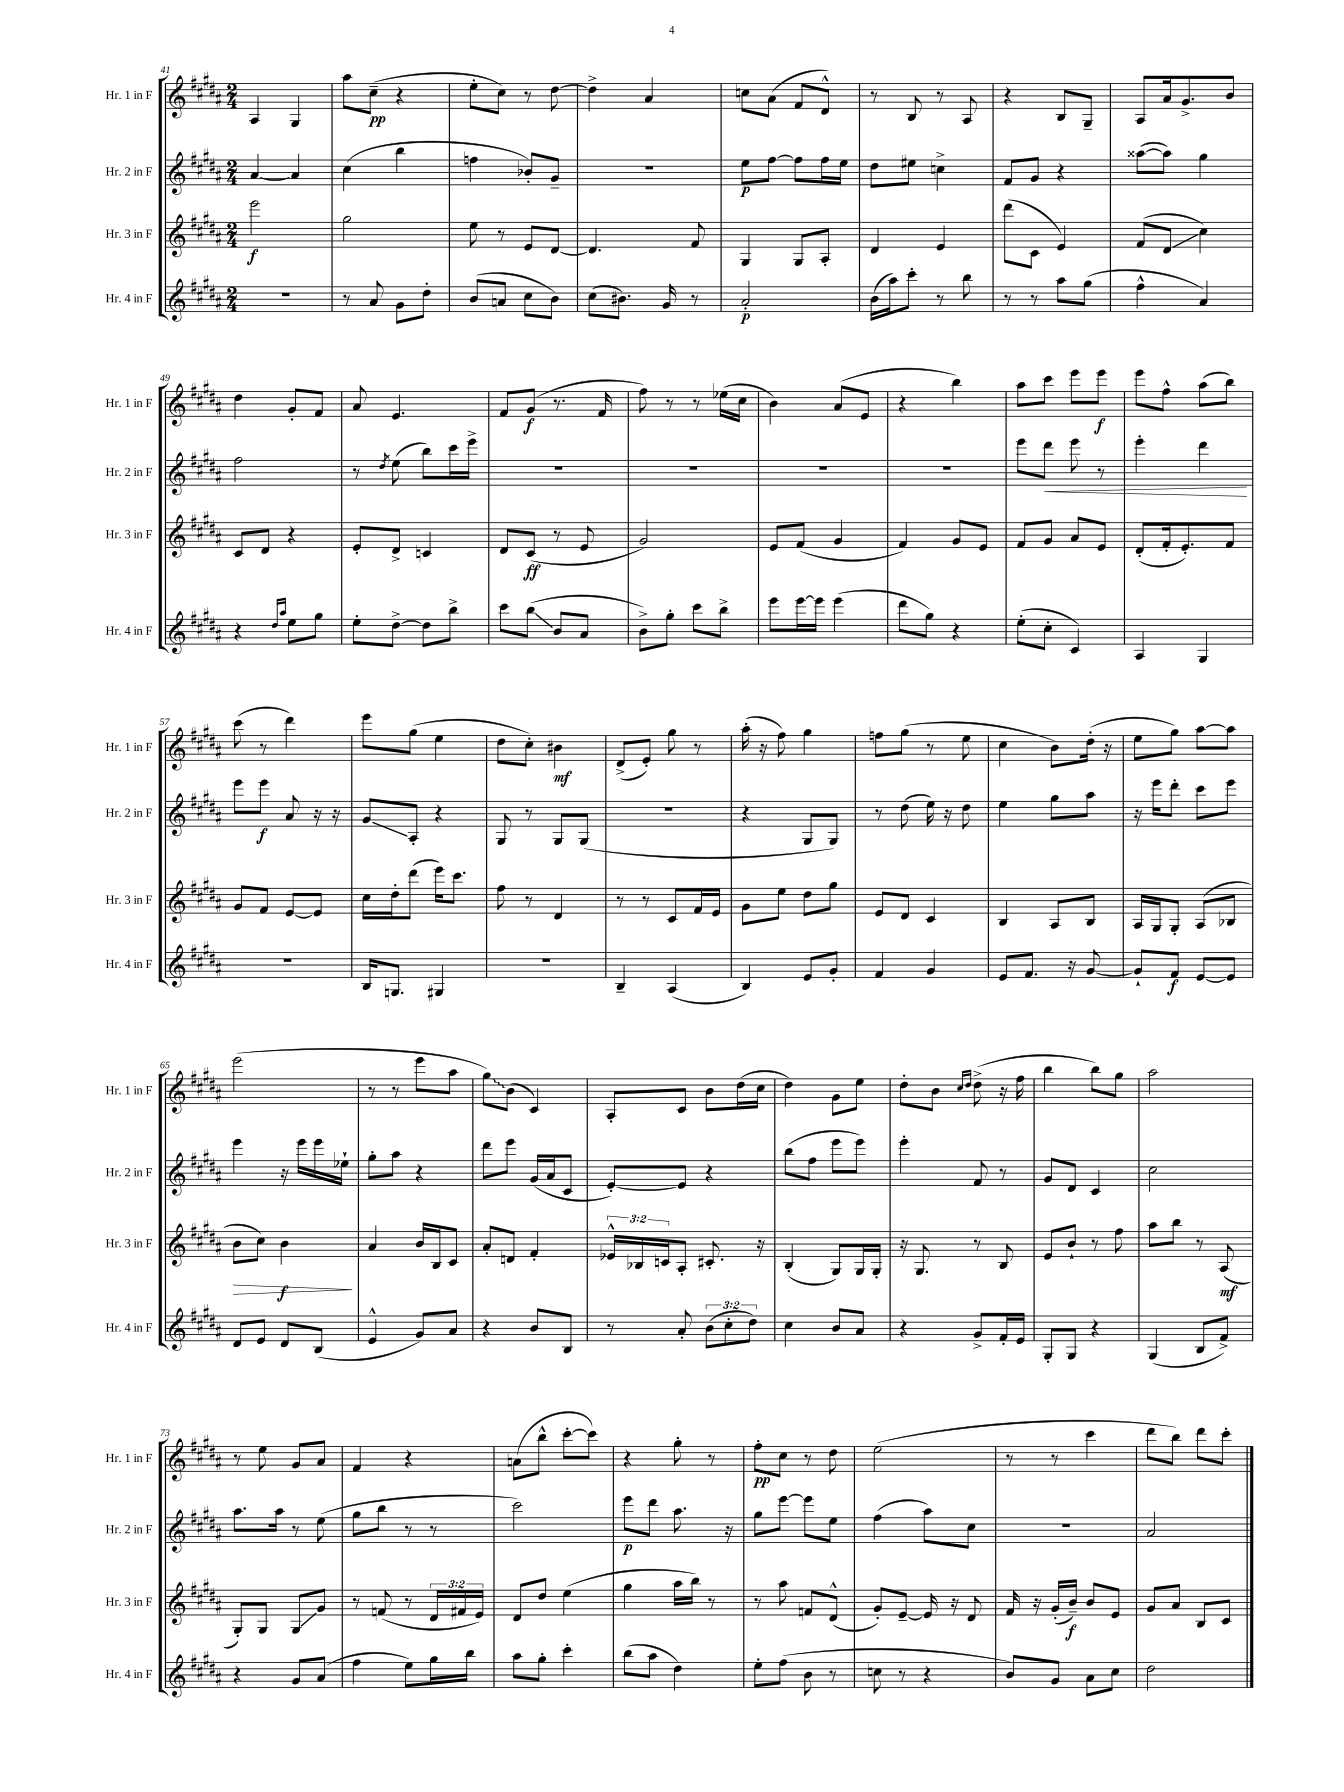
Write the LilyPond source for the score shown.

<<
\new StaffGroup <<
\new Staff = "s0" \with { instrumentName = "Hr. 1 in F" shortInstrumentName = "Hr. 1 in F" } {
    \clef treble \key b \major \numericTimeSignature \time 2/4
    ais4 gis4 |
    ais''8 cis''8--\pp( r4 |
    e''8-. cis''8) r8 dis''8~ |
    dis''4-> ais'4 |
    c''8 ais'8( fis'8 dis'8-^) |
    r8 b8 r8 ais8 |
    r4 b8 gis8-- |
    ais8 ais'16 gis'8.-> b'8 |
    dis''4 gis'8-. fis'8 |
    ais'8 e'4. |
    fis'8 gis'8\f( r8. fis'16 |
    fis''8) r8 r8 ees''16( cis''16 |
    b'4) ais'8( e'8 |
    r4 b''4) |
    ais''8 cis'''8 e'''8 e'''8\f |
    e'''8 fis''8-^ ais''8( b''8) |
    cis'''8( r8 dis'''4) |
    e'''8 gis''8( e''4 |
    dis''8 cis''8-.) bis'4\mf |
    dis'8->( e'8-.) gis''8 r8 |
    ais''16-.( r16 fis''8) gis''4 |
    f''8 gis''8( r8 e''8 |
    cis''4 b'8) dis''16-.( r16 |
    e''8 gis''8) ais''8~ ais''8 |
    e'''2( |
    r8 r8 e'''8 ais''8 |
    \once \override Glissando.style = #'zigzag gis''8\glissando) b'8( cis'4) |
    ais8-. cis'8 b'8 dis''16( cis''16 |
    dis''4) gis'8 e''8 |
    dis''8-. b'8 \grace { cis''16 dis''16 } dis''8->( r16 fis''16 |
    b''4 b''8) gis''8 |
    ais''2 |
    r8 e''8 gis'8 ais'8 |
    fis'4 r4 |
    a'8( b''8-^ cis'''8~-. cis'''8) |
    r4 gis''8-. r8 |
    fis''8-.\pp cis''8 r8 dis''8 |
    e''2( |
    r8 r8 cis'''4 |
    dis'''8 b''8) dis'''8 cis'''8-. \bar "|." |
}
\new Staff = "s1" \with { instrumentName = "Hr. 2 in F" shortInstrumentName = "Hr. 2 in F" } {
    \clef treble \key b \major \numericTimeSignature \time 2/4
    ais'4~ ais'4 |
    cis''4( b''4 |
    f''4 bes'8-.) gis'8-- |
    R2 |
    e''8\p fis''8~ fis''8 fis''16 e''16 |
    dis''8 eis''8 c''4-> |
    fis'8 gis'8 r4 |
    aisis''8~( aisis''8) gis''4 |
    fis''2 |
    r8 \acciaccatura { dis''8 } e''8( b''8) cis'''16 e'''16-> |
    R2 |
    R2 |
    R2 |
    R2 |
    e'''8 dis'''8\< e'''8 r8 |
    e'''4-. dis'''4\! |
    e'''8 e'''8\f ais'8 r16 r16 |
    gis'8\glissando ais8-. r4 |
    gis8 r8 gis8 gis8( |
    r2 |
    r4 gis8 gis8) |
    r8 dis''8( e''16) r16 dis''8 |
    e''4 gis''8 ais''8 |
    r16 e'''16 dis'''8-. cis'''8 e'''8 |
    e'''4 r16 e'''16 e'''16 ees''16-! |
    gis''8-. ais''8 r4 |
    dis'''8 e'''8 gis'16( ais'16 cis'8 |
    e'8~-.) e'8 r4 |
    b''8( fis''8 e'''8 e'''8) |
    e'''4-. fis'8 r8 |
    gis'8 dis'8 cis'4 |
    cis''2 |
    ais''8. ais''16 r8 e''8( |
    gis''8 b''8 r8 r8 |
    cis'''2) |
    e'''8\p dis'''8 ais''8. r16 |
    gis''8 e'''8~ e'''8 e''8 |
    fis''4( ais''8) cis''8 |
    r2 |
    ais'2 \bar "|." |
}
\new Staff = "s2" \with { instrumentName = "Hr. 3 in F" shortInstrumentName = "Hr. 3 in F" } {
    \clef treble \key b \major \numericTimeSignature \time 2/4 \override Staff.TupletNumber.text = #tuplet-number::calc-fraction-text
    e'''2\f |
    gis''2 |
    e''8 r8 e'8 dis'8~ |
    dis'4. fis'8 |
    gis4 gis8 ais8-. |
    dis'4 e'4 |
    dis'''8( cis'8 e'4) |
    fis'8( dis'8\glissando cis''4) |
    cis'8 dis'8 r4 |
    e'8-. dis'8-> c'4 |
    dis'8 cis'8\ff( r8 e'8 |
    gis'2) |
    e'8 fis'8( gis'4 |
    fis'4) gis'8 e'8 |
    fis'8 gis'8 ais'8 e'8 |
    dis'8-.( fis'16-. e'8.-.) fis'8 |
    gis'8 fis'8 e'8~ e'8 |
    cis''16 dis''16-. dis'''8( e'''16) cis'''8. |
    fis''8 r8 dis'4 |
    r8 r8 cis'8 fis'16 e'16 |
    gis'8 e''8 dis''8 gis''8 |
    e'8 dis'8 cis'4 |
    b4 ais8 b8 |
    ais16 gis16 gis8-. ais8( bes8 |
    b'8\> cis''8) b'4\f\! |
    ais'4 b'16 b16 cis'8 |
    ais'8-. d'8 fis'4-. |
    \tuplet 3/2 { ees'16-^ bes16 c'16 } ais8-. cis'8.-. r16 |
    b4-.( gis8) gis16 gis16-. |
    r16 gis8. r8 b8 |
    e'8 b'8-! r8 fis''8 |
    ais''8 b''8 r8 ais8\mf( |
    gis8-.) gis8 gis8\glissando gis'8 |
    r8 f'8( r8 \tuplet 3/2 { dis'16 fis'16 e'16) } |
    dis'8 dis''8 e''4( |
    gis''4 ais''16 b''16) r8 |
    r8 ais''8 f'8 dis'8-^( |
    gis'8-.) e'8~-- e'16 r16 dis'8 |
    fis'16 r16 gis'16-.( b'16--\f) b'8 e'8 |
    gis'8 ais'8 b8 cis'8 \bar "|." |
}
\new Staff = "s3" \with { instrumentName = "Hr. 4 in F" shortInstrumentName = "Hr. 4 in F" } {
    \clef treble \key b \major \numericTimeSignature \time 2/4 \override Staff.TupletNumber.text = #tuplet-number::calc-fraction-text
    R2 |
    r8 ais'8 gis'8 dis''8-. |
    b'8( a'8 cis''8 b'8) |
    cis''8( bis'8.) gis'16 r8 |
    ais'2-.\p |
    b'16( ais''16) cis'''8-. r8 b''8 |
    r8 r8 ais''8 gis''8( |
    fis''4-^ ais'4) |
    r4 \grace { dis''16 ais''16 } e''8 gis''8 |
    e''8-. dis''8~-> dis''8 b''8-> |
    cis'''8 b''8\glissando( b'8 ais'8 |
    b'8->) gis''8-. cis'''8 b''8-> |
    e'''8 e'''16~ e'''16 e'''4( |
    dis'''8 gis''8) r4 |
    e''8-.( cis''8-. cis'4) |
    ais4 gis4 |
    r2 |
    b16 g8. gis4 |
    r2 |
    b4-- ais4( |
    b4) e'8 gis'8-. |
    fis'4 gis'4 |
    e'8 fis'8. r16 gis'8~ |
    gis'8-! fis'8\f e'8~ e'8 |
    dis'8 e'8 dis'8 b8( |
    e'4-^ gis'8) ais'8 |
    r4 b'8 b8 |
    r8 ais'8-. \tuplet 3/2 { b'8( cis''8-. dis''8) } |
    cis''4 b'8 ais'8 |
    r4 gis'8-> fis'16-. e'16 |
    gis8-. gis8 r4 |
    gis4( b8 fis'8->) |
    r4 gis'8 ais'8( |
    fis''4 e''8) gis''16 b''16 |
    ais''8 gis''8-. cis'''4-. |
    b''8( ais''8 dis''4) |
    e''8-. fis''8( b'8 r8 |
    c''8 r8 r4 |
    b'8) gis'8 ais'8 cis''8 |
    dis''2 \bar "|." |
}
>>
>>
\layout { \context { \Score currentBarNumber = #41 } }
